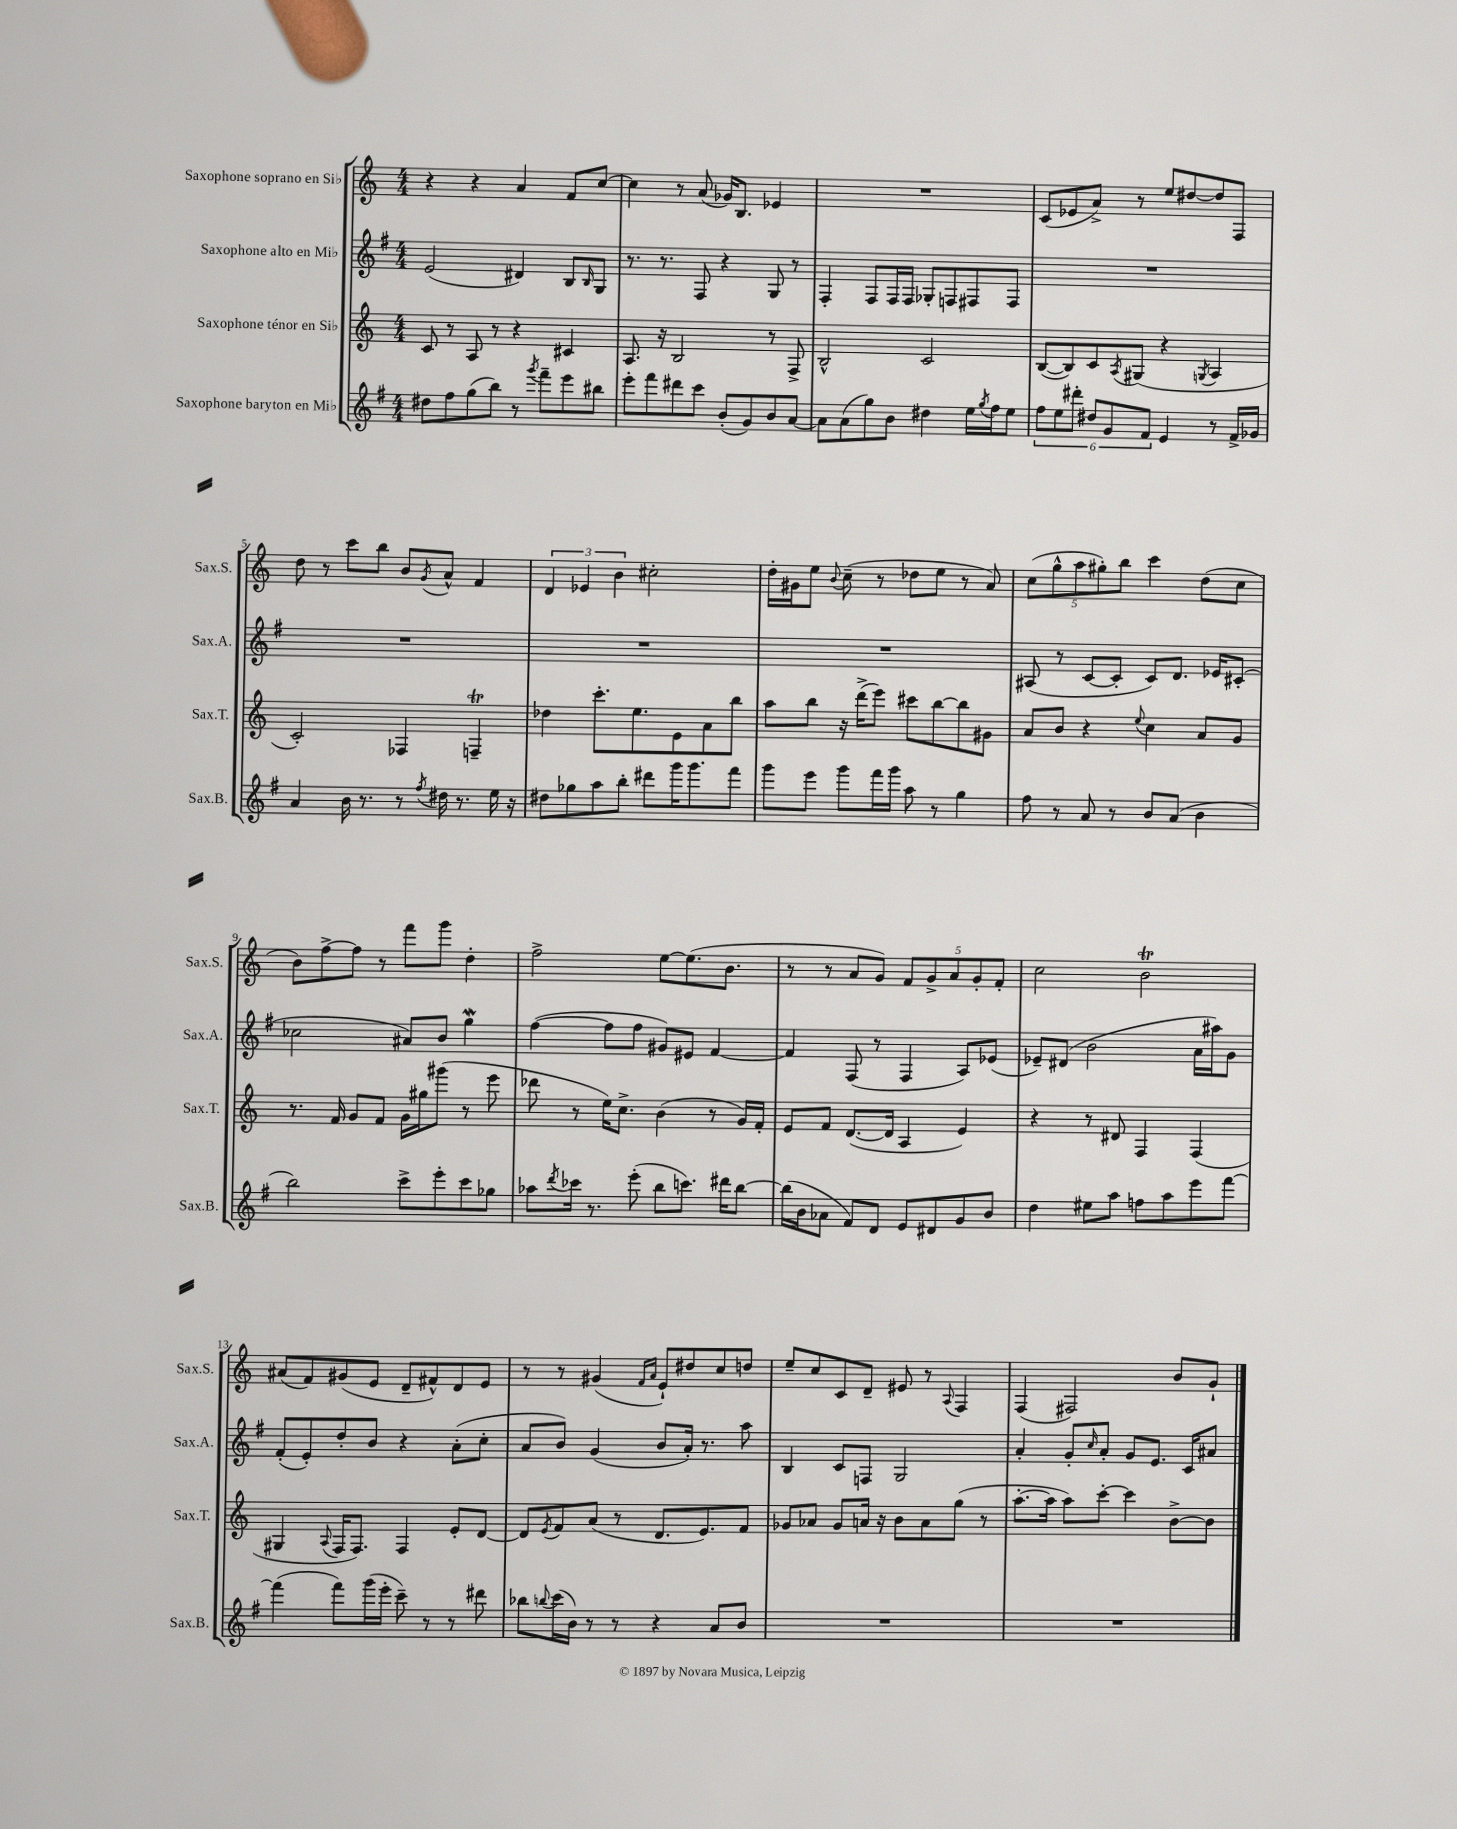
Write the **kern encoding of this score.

**kern	**kern	**kern	**kern
*part4	*part3	*part2	*part1
*staff4	*staff3	*staff2	*staff1
*I"Saxophone baryton en Mi♭	*I"Saxophone ténor en Si♭	*I"Saxophone alto en Mi♭	*I"Saxophone soprano en Si♭
*I'Sax.B.	*I'Sax.T.	*I'Sax.A.	*I'Sax.S.
*clefG2	*clefG2	*clefG2	*clefG2
*k[f#]	*k[]	*k[f#]	*k[]
*M4/4	*M4/4	*M4/4	*M4/4
=1	=1	=1	=1
8dd#X\L	8c/	(2e/	4r
8ff#\	8r	.	.
(8gg\	8A/	.	4r
8bb\J)	8r	.	.
8r	4r	4d#X/)	4a/
8qggg/	.	.	.
8fff#~\L	.	.	.
8eee\	4c#X/	8B/L	8f/L
.	.	16qqB/	.
8bb#X\J	.	8G/J	[8cc/J
=2	=2	=2	=2
8eee'\L	8.A/	8.r	4cc\]
8fff#\	.	.	.
.	16r	8.r	.
8ddd#X\	2B/	.	8r
8ccc\J	.	8F#/	(8a/
(8b'/L	.	4r	16g-X/KL)
.	.	.	8.B/J
8g/)	.	.	.
8b/	8r	8G/	4e-X/
[8a/J	8F^/	8r	.
=3	=3	=3	=3
8a\L]	2B^^/	4F#'/	1r
(8a\	.	.	.
8gg\)	.	8F#/L	.
8b\J	.	16F#/L	.
.	.	16F#/JJ	.
4dd#X\	2c/	8G-X'/L	.
.	.	8Fn/	.
16ee\LL	.	8F#X/	.
8qgg/	.	.	.
16ff#\J	.	.	.
8ee\J	.	8F#/J	.
=4	=4	=4	=4
12ff#\L	([8B/L	1r	(8c/L
12ee\	.	.	.
.	8B/])	.	8e-X/
12ddd#X'\J	.	.	.
12dd#X/L	8c/	.	8a^/J)
12g/	.	.	.
.	8qA/	.	.
.	(8G#X/J	.	8r
12f#/J	.	.	.
4e/	4r	.	8ee/L
.	.	.	[8dd#X/
.	8qGn/	.	.
8r	4A/	.	8dd#/]
16f#^/LL	.	.	8F/J
16g-X/JJ	.	.	.
!!LO:LB:g=z
=5	=5	=5	=5
4a/	2c'/)	1r	8dd\
.	.	.	8r
16b\	.	.	8ccc\L
8.r	.	.	.
.	.	.	8bb\J
8r	4F-X/	.	8b/L
8qff#/	.	.	8qg/
16dd#X\	.	.	8a^^/J
8.r	.	.	.
.	4FnT~/	.	4f/
16ee\	.	.	.
16r	.	.	.
=6	=6	=6	=6
8dd#X\L	4dd-X\	1r	6d/
8gg-X\	.	.	.
.	.	.	6e-X/
8aa\	8.ccc'\L	.	.
.	.	.	6b\
8bb'\J	.	.	.
.	8.ee\	.	.
8ddd#X\L	.	.	2cc#X'\
16ggg\K	8e\	.	.
8.ggg\	.	.	.
.	8a\	.	.
8fff#\J	8bb\J	.	.
=7	=7	=7	=7
8ggg\L	8aa\L	1r	16dd'\LL
.	.	.	16g#X\J
8eee\J	8bb\J	.	8ee\J
.	.	.	8qqb/
8ggg\L	16r	.	(8cc~\
.	(16ddd^\KL	.	.
16fff#\L	8eee\J)	.	8r
16ggg\JJ	.	.	.
8aa\	8ccc#X\L	.	8dd-X\L
8r	[8bb\	.	8ee\J
4gg\	8bb\]	.	8r
.	8g#X\J	.	8a/)
=8	=8	=8	=8
8ff#\	8a/L	(8A#X/	(10cc\L
.	.	.	10gg^^\
8r	8b/J	8r	.
.	.	.	10aa\
8a/	4r	[8c/L	.
.	.	.	10gg#X'\)
8r	.	8c'/J]	.
.	.	.	10bb\J
.	8qqee/	.	.
8b/L	4cc\	8c/L)	4ccc\
(8a/J	.	8.d/J	.
4b\	8a/L	.	(8dd\L
.	.	16e-X/KL	.
.	8g/J	(8c#X'/J	8cc\J
!!LO:LB:g=z
=9	=9	=9	=9
2bb\)	8.r	2cc-X\	8b\L)
.	.	.	[8ff^\
.	16f/	.	.
.	8g/L	.	8ff\J]
.	8f/J	.	8r
8ccc^\L	16g\LL	8a#X/L)	8fff\L
.	16gg#X\J	.	.
8eee'\	(8ggg#X\J	8b/J	8ggg\J
8ccc\	8r	4ggw\	4dd'\
8gg-X\J	8eee\	.	.
=10	=10	=10	=10
8aa-X\L	8ddd-X\	([4ff#\	2ff^\
8qddd/	.	.	.
16ccc-X\Jk	8r	.	.
8.r	.	.	.
.	16ee\KL)	8ff#\L]	.
.	8.cc^\J	.	.
(8eee'\	.	8ff#\J	.
8bb\L	(4b\	8g#X/L)	[8ee\L
8.cccn\J)	.	8e#X/J	(8.ee\]
.	8r	[4f#/	.
16ddd#X\KL	.	.	8.b\J
[8bb\J	16g/LL)	.	.
.	16f'/JJ	.	.
=11	=11	=11	=11
(16bb\LL]	8e/L	4f#/]	8r
16b\J	.	.	.
8a-X\J	8f/J	.	8r
8f#/L)	([8.d/L	(8F#/	8a/L
8d/J	.	8r	8g/J)
.	16d/Jk]	.	.
8e/L	4A/	4F#/	10f/L
.	.	.	10g^/
8d#X/	.	.	.
.	.	.	10a/
8g/	4e/)	8A/L)	.
.	.	.	10g'/
8b/J	.	(8e-X/J	.
.	.	.	10f'/J
=12	=12	=12	=12
4dd\	4r	8e-X~/L)	2cc\
.	.	(8d#X/J	.
8ee#X\L	8r	2b\	.
8aa\J	8d#X/	.	.
8ffn\L	4F/	.	2bt\
8aa\	.	.	.
8eee\	(4F/	16a\LL	.
.	.	16aa#X\J)	.
[8fff#\J	.	8g\J	.
!!LO:LB:g=z
=13	=13	=13	=13
(4fff#\]	4G#X/	(8f#'/L	(8a#X/L
.	.	8e'/)	8f/)
.	8qqA/	.	.
8fff#\L)	16F/KL	8dd'/	(8g#X/
.	8.F/J)	.	.
(16ggg\L	.	8b/J	8e/J
16eee'\JJ	.	.	.
8ccc~\)	4F/	4r	8d~/L
8r	.	.	8f#X^^/)
8r	8e'/L	(8a'\L	8d/
8ddd#X\	[8d/J	8cc'\J	8e/J
=14	=14	=14	=14
8bb-X\L	8d/L]	8a/L	8r
8qqbbn/	8qe/	.	.
(16ccc\L	8f/	8b/J)	8r
16b\JJ)	.	.	.
8r	(8a/J	(4g/	(4g#X/
8r	8r	.	.
.	.	.	16qqf/LL
.	.	.	16qqa/JJ
4r	8.d/L	8b/L	8e`/L)
.	.	16a'/Jk)	8dd#X/
.	8.e/)	8.r	.
8a/L	.	.	8cc/
8b/J	8f/J	8aa\	8ddn/J
=15	=15	=15	=15
1r	8g-X/L	4B/	8ee~/L
.	8a-X/J	.	8cc/
.	8g-/L	8c/L	8c/
.	16an/Jk	8Fn/J	8d~/J
.	16r	.	.
.	8b\L	2G/	8e#X/
.	8a\	.	8r
.	.	.	8qqA/
.	(8gg\J	.	4F/
.	8r	.	.
=16	=16	=16	=16
1r	[8.aa'\L	4a'/	(4F/
.	16aa\Jk]	.	.
.	8aa\L)	8g'/L	2F#X/)
.	.	16qqcc/	.
.	[8ccc'\J	8a'/J	.
.	4ccc\]	8g/L	.
.	.	8.e/J	.
.	[8b^\L	.	8b/L
.	.	16c/KL	.
.	8b\J]	8a#X/J	8g`/J
==	==	==	==
*-	*-	*-	*-
